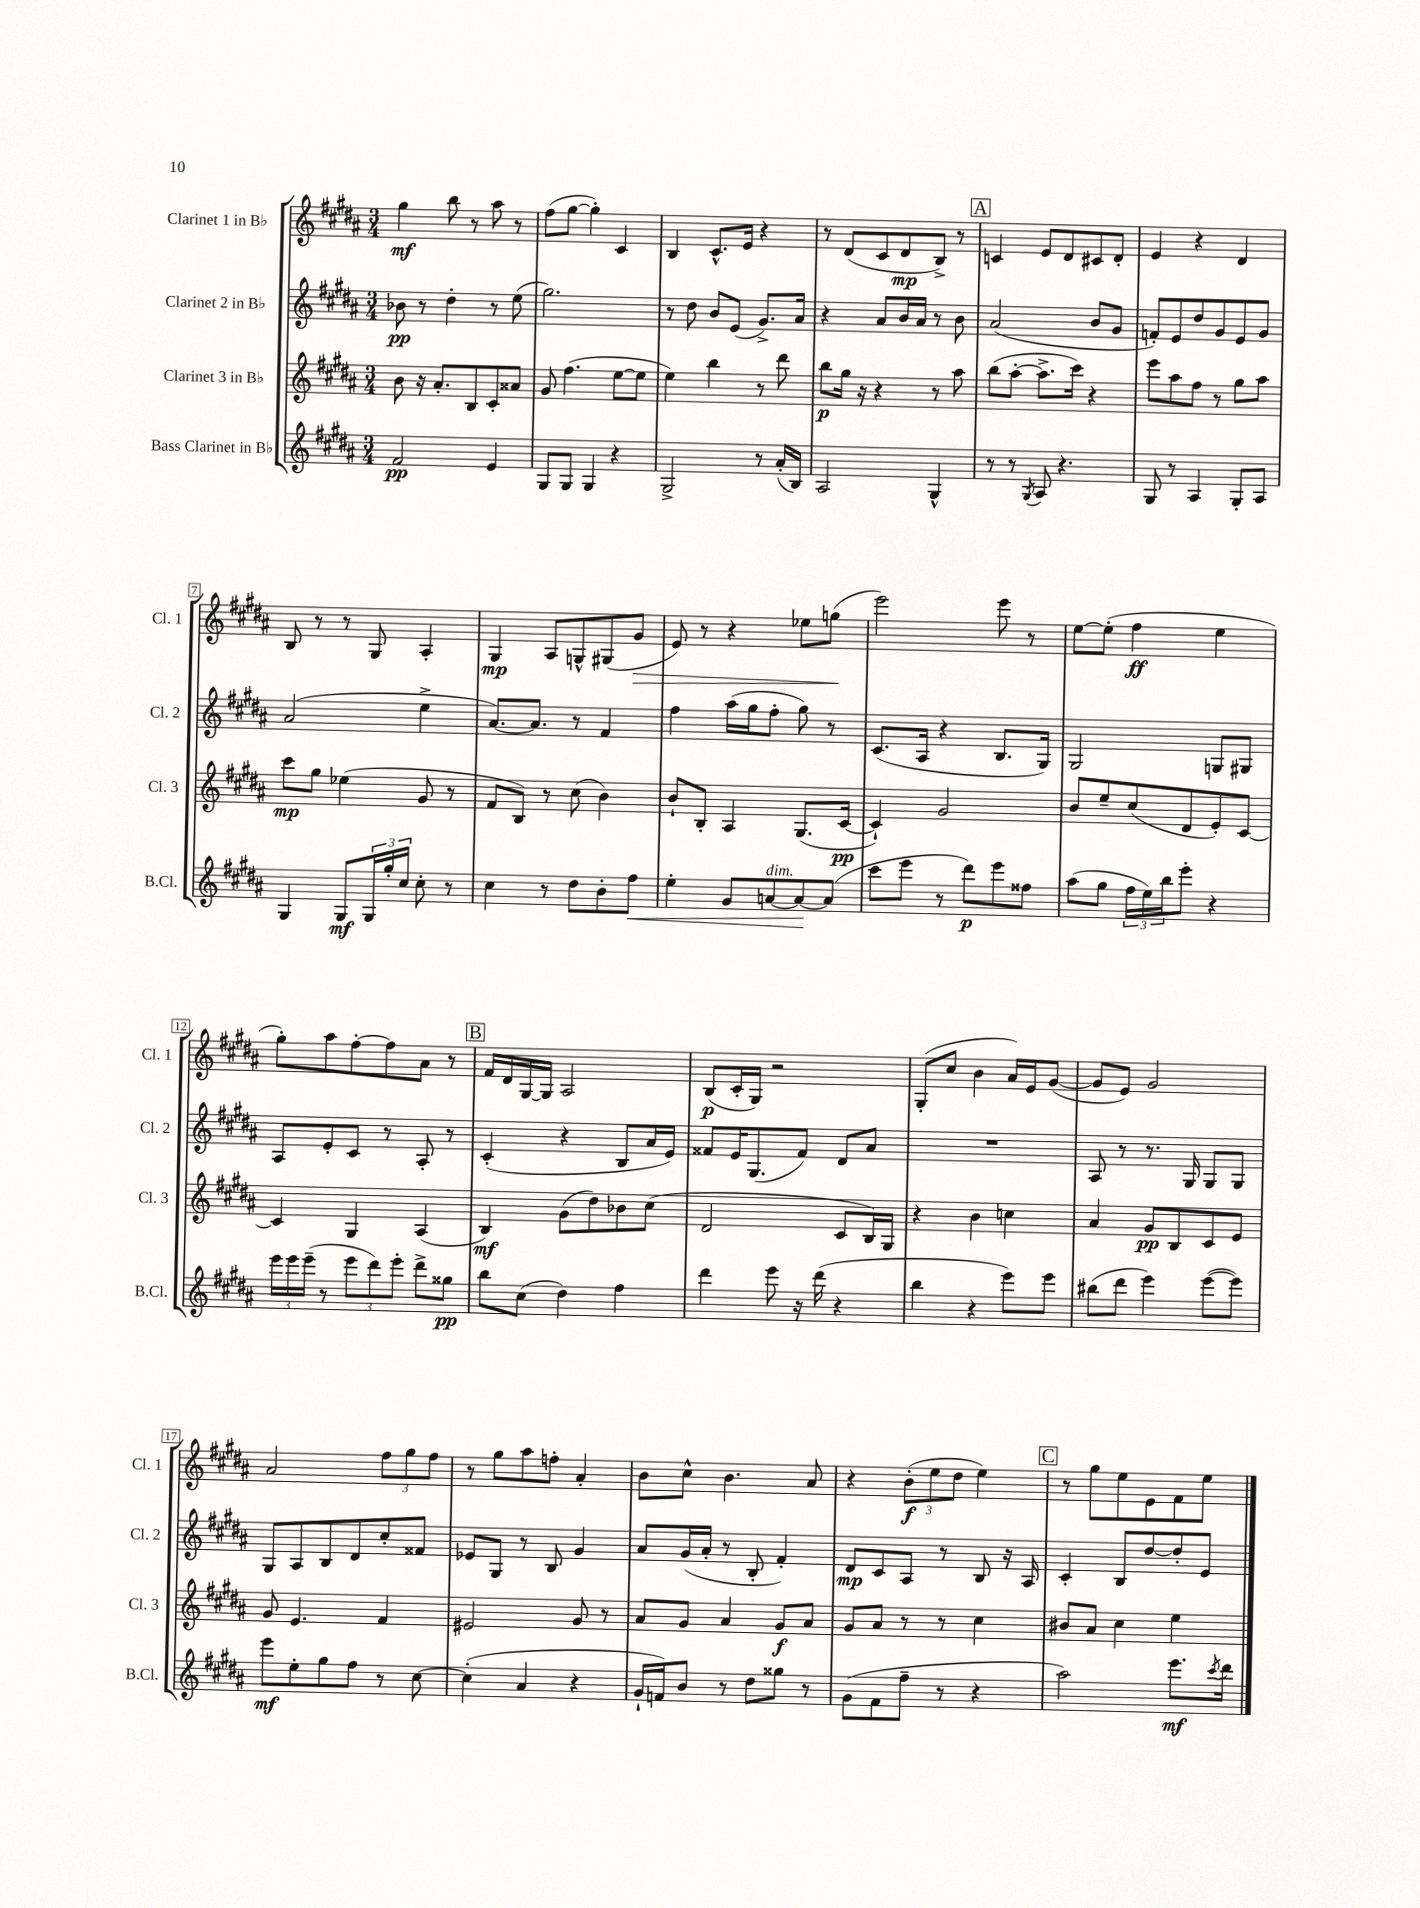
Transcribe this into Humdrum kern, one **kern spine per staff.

**kern	**kern	**kern	**kern
*staff4	*staff3	*staff2	*staff1
*clefG2	*clefG2	*clefG2	*clefG2
*k[f#c#g#d#a#]	*k[f#c#g#d#a#]	*k[f#c#g#d#a#]	*k[f#c#g#d#a#]
*M3/4	*M3/4	*M3/4	*M3/4
2f#/	8b\	8b-\	4gg#\
.	16r	8r	.
.	8.a#'/L	.	.
.	.	4dd#'\	8bb\
.	8B/	.	8r
4e/	8c#'/	8r	8aa#\
.	8a##/J	(8ee\	8r
=	=	=	=
8G#/L	8g#/	2.gg#\)	(8ff#\L
8G#/J	(4.ff#\	.	[8gg#\J
4G#/	.	.	4gg#'\])
4r	[8ee\L	.	4c#/
.	8ee\]J	.	.
=	=	=	=
2G#^/	4ee\)	8r	4B/
.	.	8dd#\	.
.	4bb\	8b/L	8.c#^^/L
.	.	(8e/J	.
.	.	.	16e/Jk
8r	8r	8.g#^/L)	4r
(16a#'/LL	8ddd#\	.	.
16B/JJ)	.	16a#/Jk	.
=	=	=	=
2A#/	8bb\L	4r	8r
.	16gg#\Jk	.	(8d#/L
.	16r	.	.
.	4r	8a#/L	8c#/
.	.	16b/L	8d#/
.	.	16a#/JJ	.
4G#^^/	8r	8r	8B^/J)
.	8aa#\	8b\	8r
=	=	=	=
8r	(8bb\L	(2a#/	4c/
8r	[8aa#'\J	.	.
8qG#/	.	.	.
8A#/	8.aa#^\]L	.	8e/L
4.r	.	.	8d#/
.	16ccc#\Jk)	.	.
.	4r	8b/L	8c#/
.	.	8g#/J	8d#'/J
=	=	=	=
8G#/	8eee\L	8f'/L)	4e/
8r	8aa#\	8e/	.
4A#/	8ff#\J	8dd#/	4r
.	8r	8g#/	.
8G#'/L	8gg#\L	8e/	4d#/
8A#/J	8aa#\J	8g#/J	.
=	=	=	=
4G#/	8ccc#\L	(2a#/	8B/
.	8gg#\J	.	8r
8G#/L	(4ee-\	.	8r
24G#/L	.	.	8G#/
24gg#'/	.	.	.
24cc#/JJ	.	.	.
8cc#'\	8g#/	4ee^\	4A#'/
8r	8r	.	.
=	=	=	=
4cc#\	8f#/L	[8.a#/L)	4G#/
.	8B/J)	.	.
.	.	8.a#/]J	.
8r	8r	.	8A#/L
8dd#\L	(8cc#\	8r	8G^^/
8b'\	4b\)	4f#/	(8G#/
8ff#\J	.	.	8g#/J
=	=	=	=
4ee'\	8b`/L	4ff#\	8e/)
.	8B'/J	.	8r
8g#/L	4A#/	(16aa#\LL	4r
.	.	16gg#\J	.
[8a/	.	8ff#'\J	.
8a/_	(8.G#/L	8gg#\)	8ee-\L
(8a/]J	.	8r	(8gg\J
.	[16c#/Jk	.	.
=	=	=	=
8ccc#\L	4c#`/])	(8.c#/L	2eee\)
8eee\J	.	.	.
.	.	16A#/Jk	.
8r	2g#/	4r	.
8ddd#\L)	.	.	.
8eee\	.	8.B/L	8eee\
8ff##\J	.	.	8r
.	.	16G#/Jk)	.
=	=	=	=
(8aa#\L	8b/L	2G#/	[8ee\L
8gg#\J	8ee~/	.	(8ee'\]J
24ff#\LL	(8cc#/	.	4ff#\
24ee\)	.	.	.
24bb\J	.	.	.
8eee'\J	8d#/	.	.
4r	8e'/)	8G/L	4ee\
.	[8c#/J	8G#/J	.
=	=	=	=
24eee\LL	4c#/]	8A#/L	8gg#'\L)
24eee\	.	.	.
(24eee~\JJ	.	.	.
8r	.	8e'/	8aa#\
12eee\L	4G#/	8c#/J	[8ff#'\
12ddd#\)	.	.	.
.	.	8r	8ff#\]
12eee'\J	.	.	.
8ddd#^\L	(4A#/	8A#'/	8a#\J
8gg##\J	.	8r	8r
=	=	=	=
8bb\L	4B/)	(4c#'/	16f#/LL
.	.	.	16d#/
(8cc#\J	.	.	[16G#/
.	.	.	16G#/]JJ
4dd#\)	(8g#\L	4r	2A#/
.	8dd#\)	.	.
4ff#\	8b-\	8B/L	.
.	(8cc#\J	16a#/L	.
.	.	16e/JJ)	.
=	=	=	=
4ddd#\	2d#/	8f##/L	(8B/L
.	.	16e/K	16c#'/L
.	.	(8.G#/	16G#/JJ)
8eee\	.	.	2r
16r	.	8f##/J)	.
(16ddd#\	.	.	.
4r	8c#/L	8d#/L	.
.	16B/L)	8a#/J	.
.	16G#/JJ	.	.
=	=	=	=
4bb\	4r	2.r	(8G#'/L
.	.	.	8cc#/J
4r	4b\	.	4b\
8eee\L)	4cc\	.	16a#/LL)
.	.	.	16e/J
8eee\J	.	.	([8g#/J
=	=	=	=
(8bb#\L	4a#/	8A#/	8g#/]L
8ddd#\J	.	8r	8e/J)
4eee\)	8g#/L	8.r	2g#/
.	8B/	.	.
.	.	16G#/	.
([8eee\L	8c#/	8G#/L	.
8eee\]J)	8e/J	8G#/J	.
=	=	=	=
8eee\L	8g#/	8G#/L	2a#/
8ee'\	4.e/	8A#/	.
8gg#\	.	8B/	.
8ff#\J	.	8d#/	.
8r	4f#/	8cc#'/	12ff#\L
.	.	.	12gg#\
[8cc#\	.	8f##/J	.
.	.	.	12ff#\J
=	=	=	=
(4cc#'\]	2e#/	8e-/L	8r
.	.	8G#/J	8gg#\L
4a#/	.	8r	8aa#\
.	.	8B/	8ff'\J
4r	8g#/	4g#/	4a#'/
.	8r	.	.
=	=	=	=
16g#`/LL	8a#/L	8a#/L	8b\L
16f/J)	.	.	.
8b/J	8g#/J	(16g#/L	8cc#^^\J
.	.	16a#'/JJ	.
8r	4a#/	8r	4.b\
8dd#\L	.	8B'/	.
8gg##\J	8g#/L	4f#'/)	.
8r	8a#/J	.	8a#/
=	=	=	=
(8g#\L	8g#/L	8d#/L	4r
8f#\	8a#/J	8c#/	.
8ff#~\J	8r	8A#/J	(12b'\L
.	.	.	12ee\
8r	8r	8r	.
.	.	.	12dd#\J
4r	4cc#\	8B/	4ee\)
.	.	16r	.
.	.	16A#/	.
=	=	=	=
2aa#\)	8b#/L	4c#'/	8r
.	8a#/J	.	8gg#\L
.	4cc#\	8B/L	8ee\
.	.	[8dd#/	8e\
8.eee\L	4ee\	8dd#'/]	8f#\
.	.	8e/J	8ee\J
8qccc#/	.	.	.
16ddd#\Jk	.	.	.
==	==	==	==
*-	*-	*-	*-
